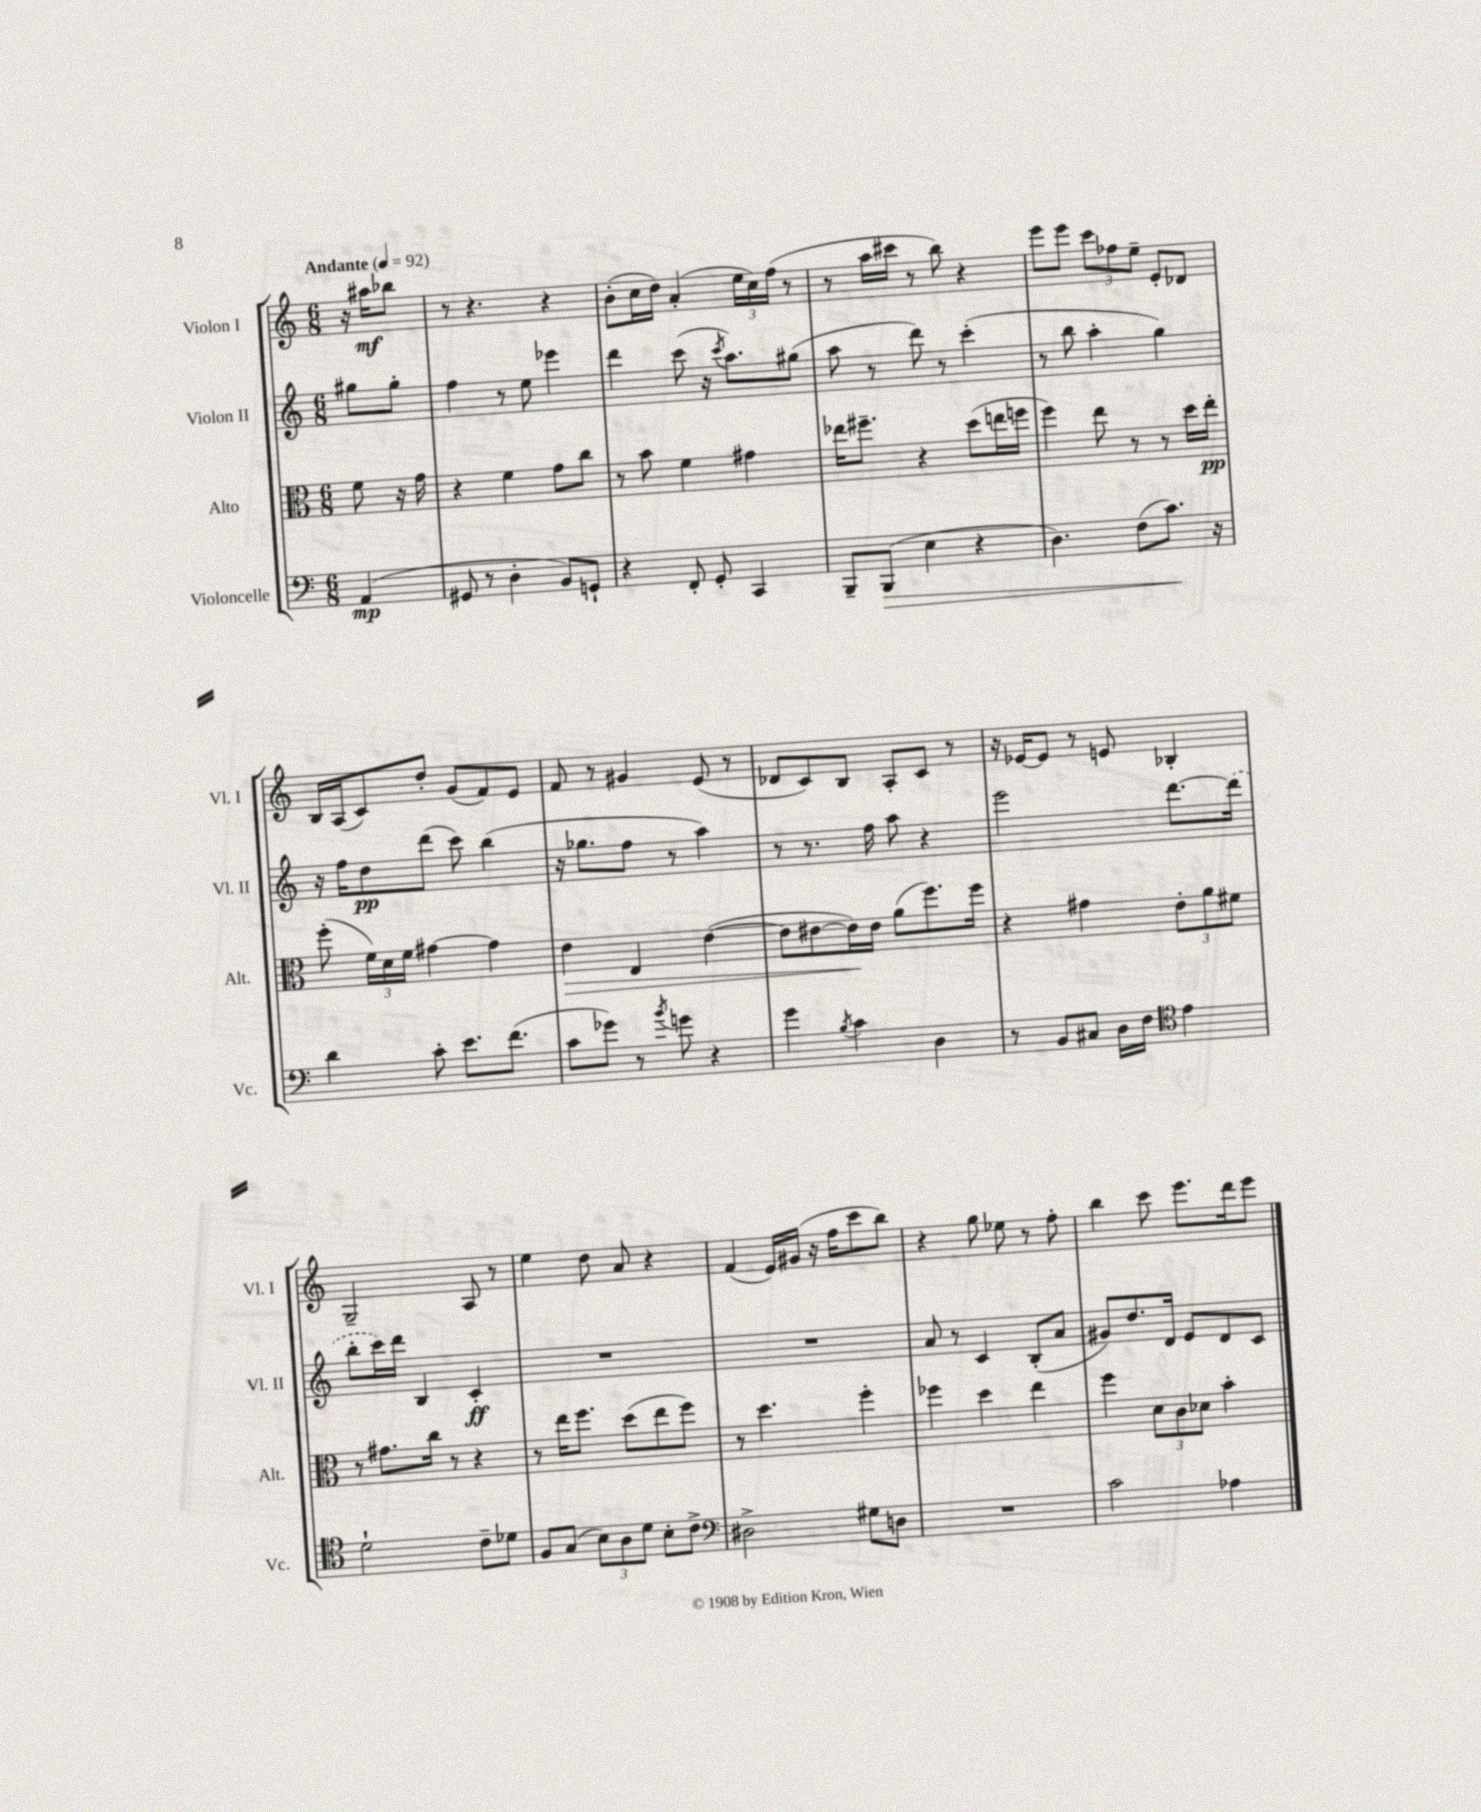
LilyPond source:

<<
\new StaffGroup <<
\new Staff = "s0" \with { instrumentName = "Violon I" shortInstrumentName = "Vl. I" } {
    \clef treble \key c \major \numericTimeSignature \time 6/8 \partial 4 \tempo "Andante" 4 = 92
    \autoBeamOff r16 ais''16[\mf bes''8] |
    r8 r4. r4 |
    b'8[-.( c''16 d''16]) a'4-.( \tuplet 3/2 { e''16[ c''16) f''16]( } r8 |
    r8 a''16[ cis'''16] r8 b''8) r4 |
    e'''8[ e'''8] \tuplet 3/2 { c'''8[ fes''8 e''8]-- } e'8[-. des'8] |
    b16[ a16( c'8) d''8]-. g'8[( f'8) e'8] |
    f'8 r8 gis'4 e'8( r8 |
    des'8[ c'8) b8] a8[-. c'8] r8 |
    r16 ees'16[~ ees'8] r8 e'8 bes4-. |
    g2-- a8 r8 |
    e''4 d''8 a'8 r4 |
    f'4( e'16[) gis'16]( r16 f''16[ c'''8 b''8]) |
    r4 g''8 ees''8 r8 f''8-. |
    b''4 c'''8 e'''8.[ d'''16 e'''8] \bar "|." |
}
\new Staff = "s1" \with { instrumentName = "Violon II" shortInstrumentName = "Vl. II" } {
    \clef treble \key c \major \numericTimeSignature \time 6/8 \partial 4
    \autoBeamOff gis''8[ gis''8]-. |
    f''4 r8 e''8 ees'''4 |
    d'''4 c'''8( r16 \acciaccatura { c'''8 } a''8.[) gis''8]( |
    a''8 r8 d'''8) r8 c'''4-.( |
    r8 b''8 a''4-. g''4) |
    r16 f''16[ d''8\pp d'''8]( c'''8) b''4( |
    r16 ges''8.[ f''8] r8 a''4) |
    r8 r8. f''16 a''8 r4 |
    e'''2 d'''8.[~ \once \slurDashed d'''16]( |
    b''8[-. c'''16) d'''16] b4 c'4-.\ff |
    R2. |
    R2. |
    a'8 r8 c'4 b8[-.( a'8] |
    gis'8[) d''8. d'16] e'8[ d'8 c'8] \bar "|." |
}
\new Staff = "s2" \with { instrumentName = "Alto" shortInstrumentName = "Alt." } {
    \clef alto \key c \major \numericTimeSignature \time 6/8 \partial 4
    \autoBeamOff f'8 r16 g'16 |
    r4 f'4 g'8[ c''8] |
    r8 b'8 f'4 gis'4 |
    ees''16[ fis''8.]-- r4 d''8[( e''16 f''16] |
    f''4) e''8 r8 r8 d''16[ e''16]-.\pp |
    f''8-.( \tuplet 3/2 { f'16[) d'16 f'16] } gis'4~ gis'4 |
    e'4\> e4 e'4~( |
    e'8[ eis'8~ eis'16\!) eis'16] a'8[( f''8.) f''16] |
    r4 gis'4 \tuplet 3/2 { e'8[-. a'8 fis'8] } |
    r8 gis'8.[ c''16] r8 r4 |
    r8 e''16[ f''8.] d''8[( e''8 f''8]) |
    r8 d''4. f''4-. |
    fes''4 d''4 e''4 |
    f''4 \tuplet 3/2 { d'8[ c'8 des'8] } b'4-. \bar "|." |
}
\new Staff = "s3" \with { instrumentName = "Violoncelle" shortInstrumentName = "Vc." } {
    \clef bass \key c \major \numericTimeSignature \time 6/8 \partial 4
    \autoBeamOff a,4\mp( |
    gis,8 r8 d4-. b,8[) g,8]-! |
    r4 f,8-. g,8-. c,4 |
    b,,8[-- b,,8]\>( e4 r4 |
    d4.) f8[( c'8.]\!) r16 |
    d'4 c'8-. e'8.[ f'8.]( |
    c'8[ ges'8]) r8 \acciaccatura { b'8 } g'8 r4 |
    g'4 \acciaccatura { b8 } c'4 d4 |
    r8 b,8[ cis8] d16[ f16] \clef tenor e'4 |
    d'2-! c'8[-- des'8] |
    f8[ g8]( \tuplet 3/2 { b8[) a8 d'8] } b8[-. c'8]-> |
    \clef bass dis2-> gis8[ d8] |
    R2. |
    c'2 aes4 \bar "|." |
}
>>
>>
\layout { \context { \Score \remove "Bar_number_engraver" } }
